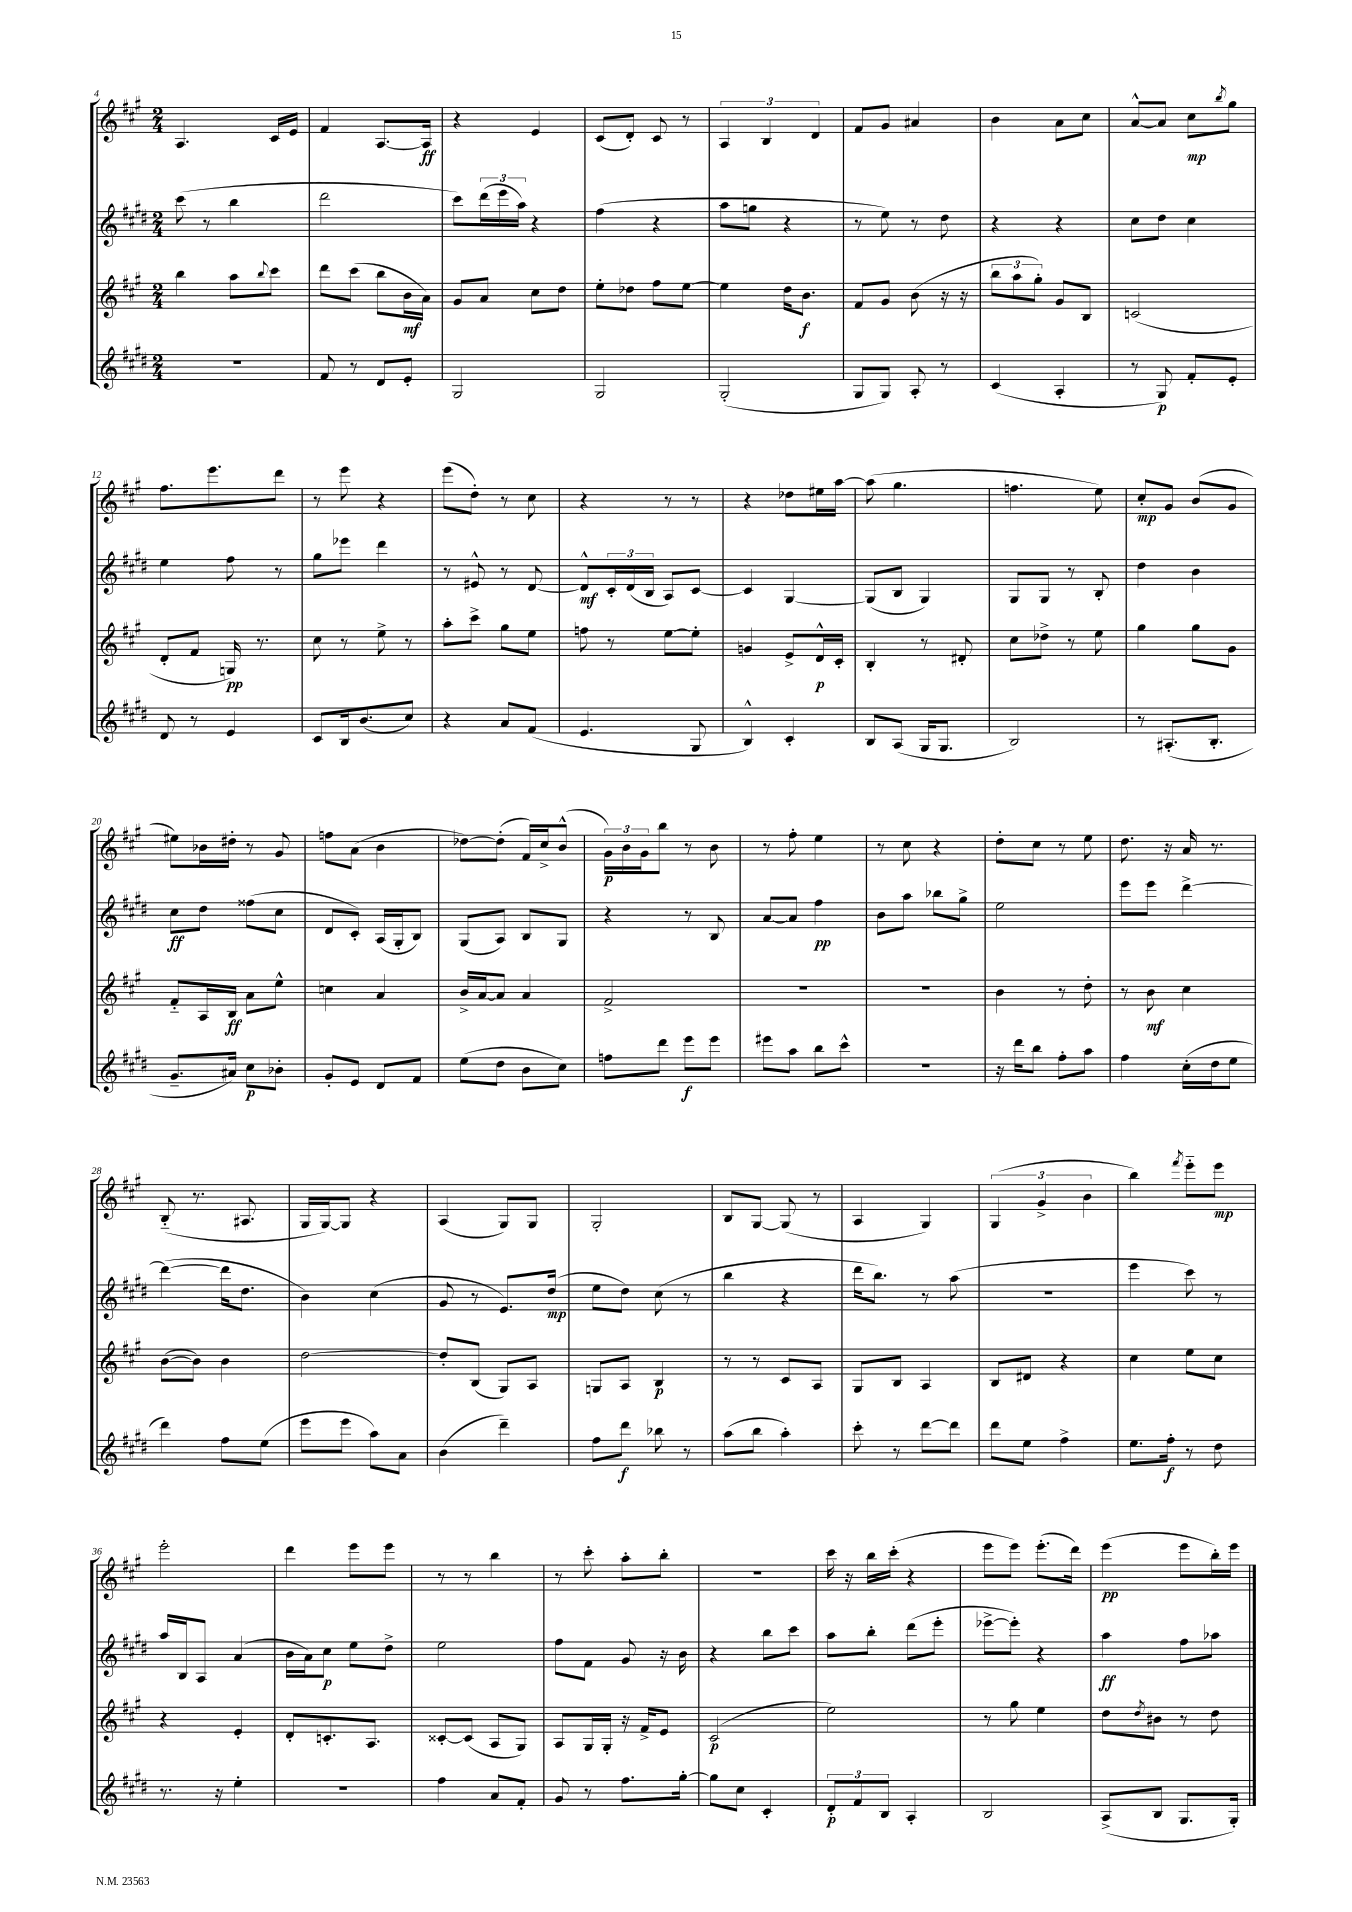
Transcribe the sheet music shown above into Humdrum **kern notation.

**kern	**kern	**kern	**kern
*staff4	*staff3	*staff2	*staff1
*clefG2	*clefG2	*clefG2	*clefG2
*k[f#c#g#d#]	*k[f#c#g#]	*k[f#c#g#d#]	*k[f#c#g#]
*M2/4	*M2/4	*M2/4	*M2/4
2r	4bb	(8ccc#	4.A
.	.	8r	.
.	8aa	4bb	.
.	8qqbb	.	.
.	8ccc#	.	16c#
.	.	.	16e
=	=	=	=
8f#	8ddd	2ddd#	4f#
8r	(8ccc#	.	.
8d#	8bb	.	[8.A
8e'	16b	.	.
.	16a)	.	16A]
=	=	=	=
2G#	8g#	8ccc#)	4r
.	8a	(24ddd#	.
.	.	24eee	.
.	.	24aa)	.
.	8cc#	4r	4e
.	8dd	.	.
=	=	=	=
2G#	8ee'	(4ff#	(8c#
.	8dd-	.	8d')
.	8ff#	4r	8c#
.	[8ee	.	8r
=	=	=	=
(2G#'	4ee]	8aa	6A
.	.	8gg	.
.	.	.	6B
.	16dd	4r	.
.	8.b	.	.
.	.	.	6d
=	=	=	=
8G#	8f#	8r	8f#
8G#)	8g#	8ee)	8g#
8A'	(8b	8r	4a#
8r	16r	8dd#	.
.	16r	.	.
=	=	=	=
(4c#	12bb	4r	4b
.	12aa	.	.
.	12gg#')	.	.
4A'	8g#	4r	8a
.	8B	.	8cc#
=	=	=	=
8r	(2c	8cc#	[8a^^
8G#)	.	8dd#	8a]
8f#'	.	4cc#	8cc#
.	.	.	8qbb
8e'	.	.	8gg#
=	=	=	=
8d#	8d'	4ee	8.ff#
8r	8f#	.	.
.	.	.	8.eee
4e	16G)	8ff#	.
.	8.r	.	.
.	.	8r	8ddd
=	=	=	=
8c#	8cc#	8gg#	8r
16B	8r	8eee-	8eee
(8.b	.	.	.
.	8ee^	4ddd#	4r
8cc#)	8r	.	.
=	=	=	=
4r	8aa'	8r	(8eee
.	8ccc#^	8e#^^	8dd')
8a	8gg#	8r	8r
(8f#	8ee	[8d#	8cc#
=	=	=	=
4.e	8ff	8d#^^]	4r
.	8r	24c#'	.
.	.	(24d#	.
.	.	24B	.
.	[8ee	8A)	8r
8G#	8ee']	[8c#	8r
=	=	=	=
4B^^)	4g	4c#]	4r
4c#'	8e^	[4G#	8dd-
.	16d^^	.	16ee#
.	16c#'	.	[16aa
=	=	=	=
8B	4B'	(8G#]	(8aa]
(8A	.	8B	4.gg#
16G#	8r	4G#)	.
8.G#	.	.	.
.	8d#'	.	.
=	=	=	=
2B)	8cc#	8G#	4.ff
.	8dd-^	8G#	.
.	8r	8r	.
.	8ee	8B'	8ee)
=	=	=	=
8r	4gg#	4dd#	8cc#'
(8.A#'	.	.	8g#
.	8gg#	4b	(8b
8.B'	.	.	.
.	8g#	.	8g#
=	=	=	=
8.g#~	8f#'~	8cc#	8ee#)
.	16A	8dd#	16b-
16a#)	16B	.	16dd#'
8cc#	8a	(8ff##	8r
8b-'	8ee^^	8cc#	8g#
=	=	=	=
8g#'	4cc	8d#	8ff
8e	.	8c#')	(8a
8d#	4a	(16A	4b
.	.	16G#'	.
8f#	.	8B)	.
=	=	=	=
(8ee	16b^	(8G#	[8dd-)
.	[16a	.	.
8dd#	8a]	8A)	(8dd-']
8b	4a	8B	16f#)
.	.	.	16cc#^
8cc#)	.	8G#	(8b^^
=	=	=	=
8ff	2f#^	4r	24g#)
.	.	.	24b
.	.	.	24g#
8ddd#	.	.	8bb
8eee	.	8r	8r
8eee	.	8B	8b
=	=	=	=
8eee#	2r	[8a	8r
8aa	.	8a]	8ff#'
8bb	.	4ff#	4ee
8ccc#^^	.	.	.
=	=	=	=
2r	2r	8b	8r
.	.	8aa	8cc#
.	.	8bb-	4r
.	.	8gg#^	.
=	=	=	=
16r	4b	2ee	8dd'
16ddd#	.	.	.
8bb	.	.	8cc#
8ff#'	8r	.	8r
8aa	8dd'	.	8ee
=	=	=	=
4ff#	8r	8eee	8.dd
.	8b	8eee	.
.	.	.	16r
(16cc#'	4cc#	[4ddd#^	16a
16dd#	.	.	8.r
8ee	.	.	.
=	=	=	=
4ddd#)	([8b	(4ddd#_	(8B'~
.	8b])	.	8.r
8ff#	4b	16ddd#]	.
.	.	8.dd#	8.A#
(8ee	.	.	.
=	=	=	=
8eee	[2dd	4b)	16G#
.	.	.	[16G#)
8eee	.	.	8G#]
8aa)	.	(4cc#	4r
8a	.	.	.
=	=	=	=
(4b	8dd']	8g#	(4A
.	(8B	8r	.
4ddd#~)	8G#)	8.e)	8G#)
.	8A	.	8G#
.	.	(16dd#	.
=	=	=	=
8ff#	8G	8ee	2G#'
8ddd#	8A	8dd#)	.
8bb-	4B	(8cc#	.
8r	.	8r	.
=	=	=	=
(8aa	8r	4bb	8B
8bb	8r	.	[8G#
4aa')	8c#	4r	(8G#]
.	8A	.	8r
=	=	=	=
8ccc#'	8G#	16ddd#	4A
.	.	8.bb)	.
8r	8B	.	.
[8ddd#	4A	8r	4G#)
8ddd#]	.	(8aa	.
=	=	=	=
8ddd#	8B	2r	(6G#
8ee	8d#	.	.
.	.	.	6g#^
4ff#^	4r	.	.
.	.	.	6b
=	=	=	=
8.ee	4cc#	4eee	4bb)
16ff#'	.	.	.
.	.	.	8qfff#
8r	8ee	8ccc#)	8eee'~
8dd#	8cc#	8r	8eee
=	=	=	=
8.r	4r	16aa	2eee'
.	.	16B	.
.	.	8A	.
16r	.	.	.
4ee'	4e'	(4a	.
=	=	=	=
2r	8d'	16b	4ddd
.	.	16a)	.
.	8.c'	8cc#	.
.	.	8ee	8eee
.	8.A	.	.
.	.	8dd#^	8eee
=	=	=	=
4ff#	[8c##'	2ee	8r
.	(8c##]	.	8r
8a	8A	.	4bb
8f#'	8G#)	.	.
=	=	=	=
8g#	8A	8ff#	8r
8r	16G#	8f#	8ccc#'
.	16G#'	.	.
8.ff#	16r	8g#	8aa'
.	16f#^	.	.
.	8e	16r	8bb'
[16gg#'	.	16b	.
=	=	=	=
8gg#]	(2c#	4r	2r
8cc#	.	.	.
4c#'	.	8bb	.
.	.	8ccc#	.
=	=	=	=
12d#'	2ee)	8aa	16ccc#
.	.	.	16r
12f#	.	.	.
.	.	8bb'	16bb
12B	.	.	.
.	.	.	(16ccc#'
4A'	.	(8ddd#	4r
.	.	8eee'	.
=	=	=	=
2B	8r	[8eee-^	8eee
.	8gg#	8eee-'])	8eee)
.	4ee	4r	(8.eee'
.	.	.	16ddd)
=	=	=	=
(8A^	8dd	4aa	(4eee
.	8qdd	.	.
8B	8b#	.	.
8.G#	8r	8ff#	8eee
.	8dd	8aa-	16bb')
16G#')	.	.	16eee
==	==	==	==
*-	*-	*-	*-
